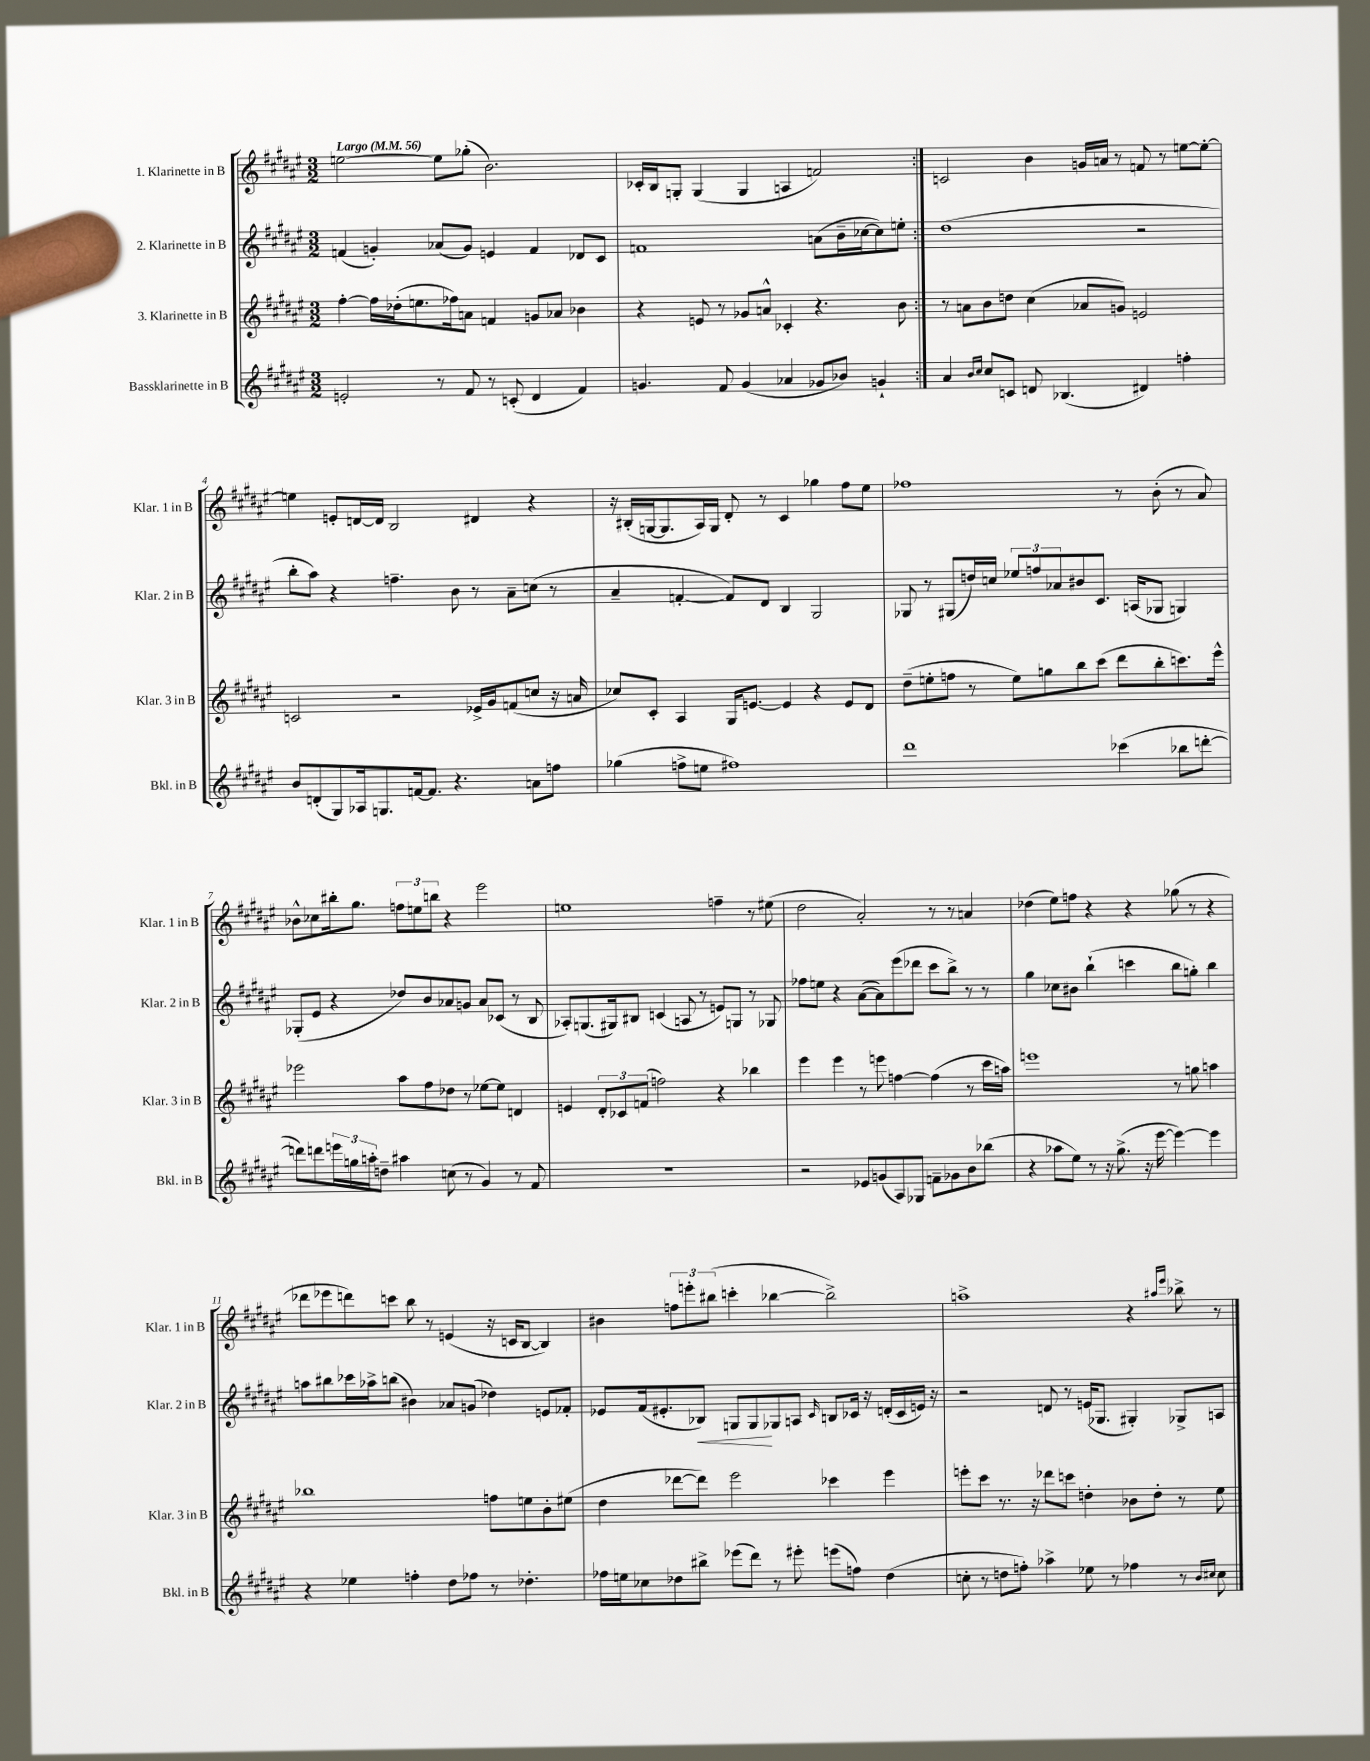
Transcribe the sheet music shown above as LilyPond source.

<<
\new StaffGroup <<
\new Staff = "s0" \with { instrumentName = "1. Klarinette in B" shortInstrumentName = "Klar. 1 in B" } {
    \clef treble \key fis \major \numericTimeSignature \time 3/2 \tempo "Largo" 4 = 56
    \repeat volta 2 { e''2~ e''8 ges''8-.( b'2.) |
    ces'16-. b16 g8-. g4( g4 a4 f'2) | }
    c'2 b'4 g'16 a'16 r8 f'8 r8 e''8~ e''8~-. |
    e''4 e'8-. d'16~ d'16 b2 dis'4 r4 |
    r16 bis16-.( g16~ g8. ais16) g16 dis'8-. r8 cis'4 ges''4 fis''8 eis''8 |
    fes''1 r8 b'8-.( r8 ais'8) |
    bes'8-^ ces''8 bis''16-. gis''8. \tuplet 3/2 { f''8 e''8 b''8 } r4 eis'''2 |
    e''1 f''4-- r8 eis''8( |
    dis''2 ais'2-.) r8 r8 a'4 |
    des''4( eis''8) f''8 r4 r4 ges''8( r8 r4 |
    des'''8 ees'''8 d'''8) c'''8 b''8 r8 e'4( r16 c'16 b8~ b4) |
    bis'4 \tuplet 3/2 { f''8 e'''8-. bis''8( } c'''4-. bes''4~ bes''2->) |
    a''1-> r4 \grace { ais''16 eis'''16 } bes''8-> r8 \bar "|." |
}
\new Staff = "s1" \with { instrumentName = "2. Klarinette in B" shortInstrumentName = "Klar. 2 in B" } {
    \clef treble \key fis \major \numericTimeSignature \time 3/2
    \repeat volta 2 { f'4( g'4-.) aes'8( g'8) e'4 f'4 des'8 cis'8 |
    f'1 a'8( b'16-- ces''16~ ces''8) e''8-. | }
    dis''1( r2 |
    b''8-. ais''8) r4 f''4.-- b'8 r8 ais'8-- c''8( r8 |
    ais'4-- f'4~-. f'8) dis'8 b4 gis2 |
    ges8 r8 gis8( d''16) c''16 \tuplet 3/2 { ees''8 f''8 aes'8 } bis'8 cis'8. a16( ges8 g4) |
    ges8-.( eis'8 r4 des''8) b'8 aes'8 g'8 aes'8 ces'8( r8 b8 |
    aes8-.) g8.( gis16) bis8 c'4( a8 r8 e'8) g8 r8 ges8 |
    fes''8 e''8 r4 ais'8~( ais'8) eis'''8( des'''8 cis'''8 b''8->) r8 r8 |
    gis''4 ces''8 bis'8 b''4-!( c'''4 b''8 g''8-.) b''4 |
    a''8 bis''8 ces'''16 aes''16-> b''8( bis'4) aes'8 g'8( des''4) e'8 fes'8-. |
    ees'8 fis'16( eis'8.-. bes8\<) g8 g8\! ges8 a8 \grace { cis'16 } b8 ces'16 r16 d'16-.( ces'16 e'16) r16 |
    r2 d'8 r8 e'16( ges8. gis4-.) ges8-> a8 \bar "|." |
}
\new Staff = "s2" \with { instrumentName = "3. Klarinette in B" shortInstrumentName = "Klar. 3 in B" } {
    \clef treble \key fis \major \numericTimeSignature \time 3/2
    \repeat volta 2 { fis''4~-. fis''16 des''16-.( e''8. fes''16) a'8 f'4 g'8 aes'8 bes'4 |
    r4 e'8 r8 ges'8 a'8-^ ces'4-. r4. b'8 | }
    r8 a'8 b'8 d''8 cis''4( aes'8 g'8) e'2 |
    c'2 r2 ees'16-> gis'16 f'8( c''8 r16 a'16 |
    ces''8) cis'8-. ais4 gis16 e'8.~ e'4 r4 e'8 dis'8 |
    dis''8--( e''8-. f''8 r8 e''8) g''8 b''8 cis'''8( dis'''8 b''8-. c'''8.) eis'''16-^ |
    ees'''2 ais''8 fis''8 des''8 r8 ees''8~ ees''8 d'4 |
    e'4 \tuplet 3/2 { dis'8-. ces'8 f'8( } f''2) r4 bes''4 |
    eis'''4 eis'''4 r8 e'''8 f''4~ f''4( r8 cis'''16 a''16) |
    e'''1 r8 g''8 a''4 |
    bes''1 f''8 e''8 b'8-. eis''8( |
    dis''4 des'''8~ des'''8) eis'''2 ces'''4 eis'''4 |
    e'''8-. cis'''8 r8. r16 des'''8 c'''8 d''4-. bes'8 d''8-. r8 eis''8 \bar "|." |
}
\new Staff = "s3" \with { instrumentName = "Bassklarinette in B" shortInstrumentName = "Bkl. in B" } {
    \clef treble \key fis \major \numericTimeSignature \time 3/2
    \repeat volta 2 { e'2-. r8 fis'8 r8 c'8-.( dis'4 fis'4) |
    g'4. fis'8 g'4( aes'4 ges'8 bes'8) g'4-! | }
    ais'4 \grace { b'16 cis''16 } cis''8 c'8 d'8 bes4.( dis'4) f''4-. |
    b'8 d'8-.( gis8) aes16 g8. f'16~ f'8. r4. a'8 f''8 |
    ges''4( f''8-> e''8 fis''1) |
    dis'''1 ces'''4( bes''8 d'''8~-. |
    d'''8) d'''8 \tuplet 3/2 { e'''16 g''16 a''16-. } d''8-- ais''4 c''8( r8 gis'4) r8 fis'8 |
    R1. |
    r2 ees'8 g'8( ais8) ges8 f'8-- ges'8 b'8 bes''8( |
    r4 aes''8 eis''8) r8 r16 gis''8.->( r16 eis'''16~ eis'''4~) eis'''4 |
    r4 ees''4 f''4-. dis''8 fes''8 r8 des''4.-. |
    fes''16 e''16 ces''8 des''8 bis''8-> ees'''8( dis'''8) r8 eis'''8-. e'''8( f''8) des''4( |
    c''8-. r8 d''8 f''8-.) aes''4-> ees''8 r8 fes''4 r8 \grace { b'16 cis''16 } cis''8 \bar "|." |
}
>>
>>
